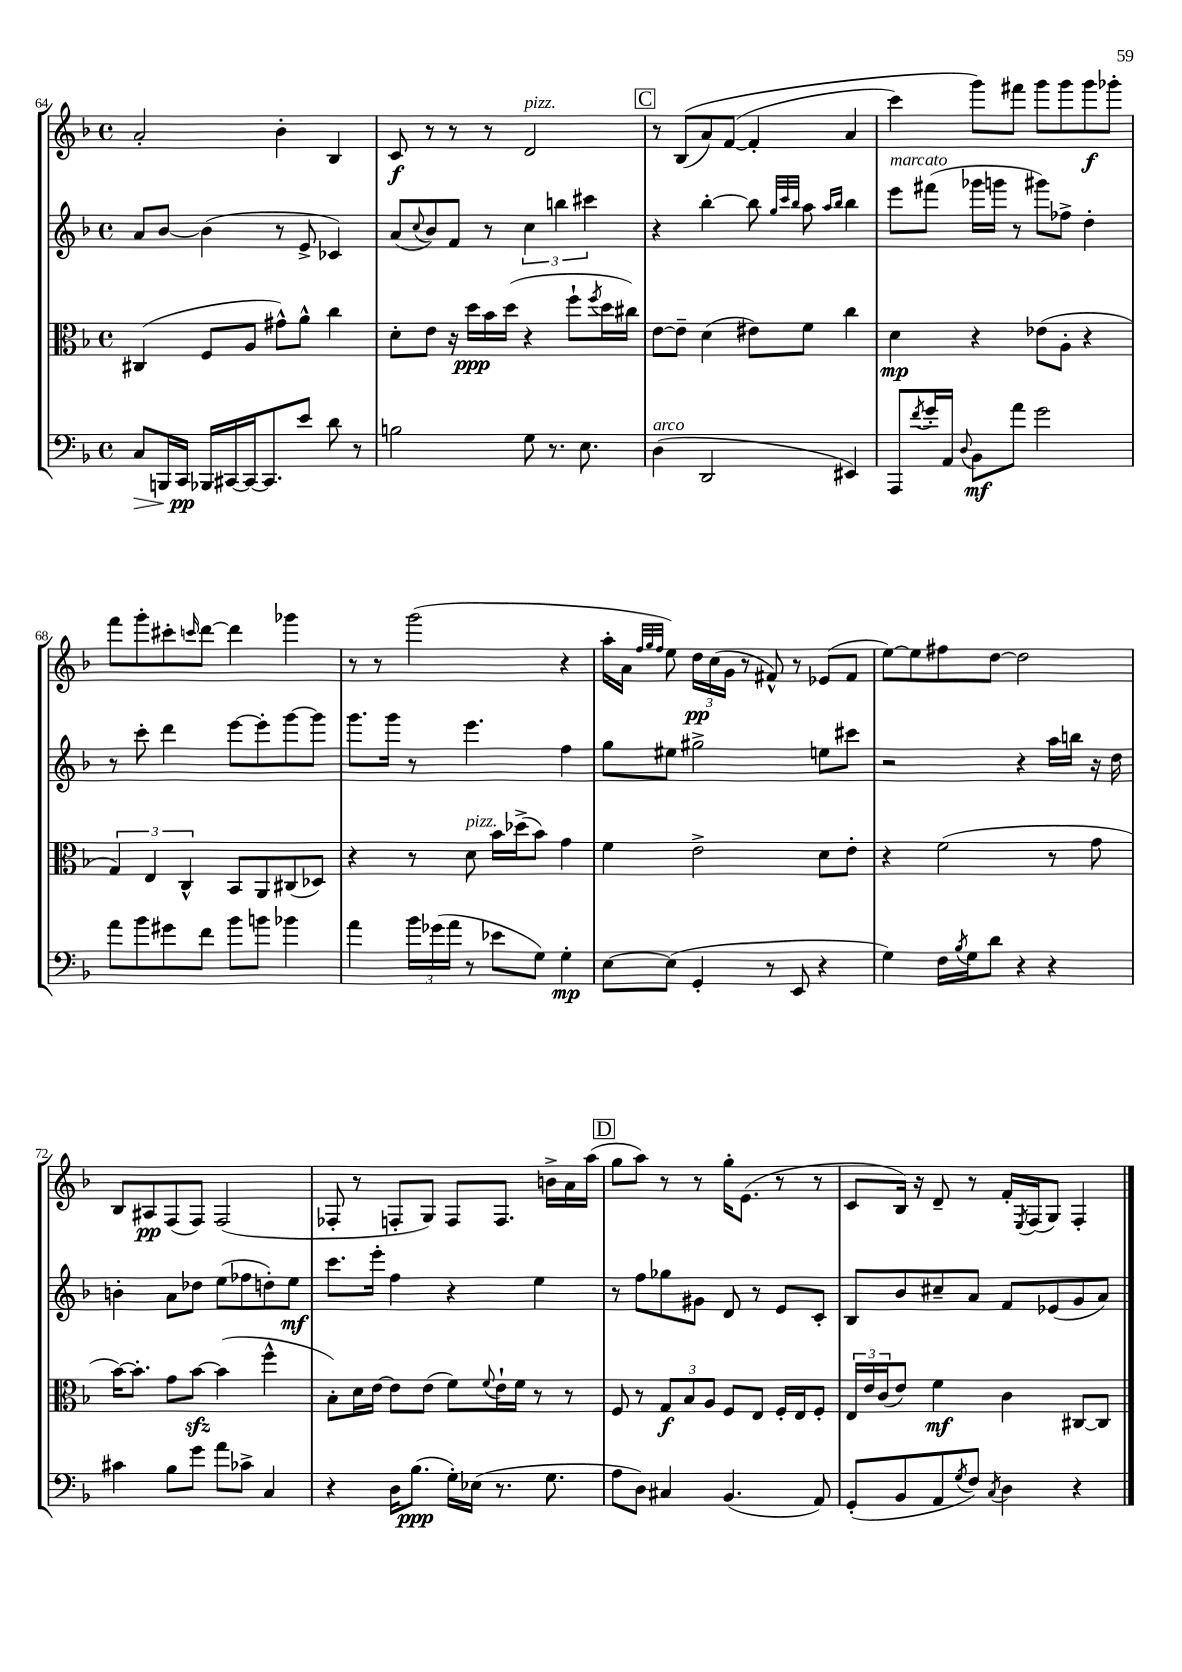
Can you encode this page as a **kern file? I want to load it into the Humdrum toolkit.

**kern	**dynam	**kern	**dynam	**kern	**dynam	**kern	**dynam
*part4	*part4	*part3	*part3	*part2	*part2	*part1	*part1
*staff4	*staff4	*staff3	*staff3	*staff2	*staff2	*staff1	*staff1
*clefF4	*	*clefC3	*	*clefG2	*	*clefG2	*
*k[b-]	*	*k[b-]	*	*k[b-]	*	*k[b-]	*
*M4/4	*	*M4/4	*	*M4/4	*	*M4/4	*
*met(c)	*	*met(c)	*	*met(c)	*	*met(c)	*
=64	=64	=64	=64	=64	=64	=64	=64
!	!LO:HP:b	!	!	!	!	!	!
8C/L	>	(4C#X/	.	8a/L	.	2a'/	.
16BBBn/L	.	.	.	[8b-/J	.	.	.
16CC/JJ	pp	.	.	.	.	.	.
16BBB-X/LL	]	8F/L	.	(4b-\]	.	.	.
[16CC#X/	.	.	.	.	.	.	.
16CC#/J_	.	8A/J	.	.	.	.	.
8.CC#/]	.	.	.	.	.	.	.
.	.	8g#X^^\L)	.	8r	.	4b-'\	.
8e/J	.	8a^^\J	.	8e^/	.	.	.
8d\	.	4cc\	.	4c-X/)	.	4B-/	.
8r	.	.	.	.	.	.	.
=65	=65	=65	=65	=65	=65	=65	=65
2Bn\	.	8d'\L	.	(8a/L	.	8c/	f
.	.	.	.	8qqcc/	.	.	.
.	.	8e\J	.	8b-/)	.	8r	.
.	.	16r	.	8f/J	.	8r	.
.	.	16dd\LL	ppp	.	.	.	.
.	.	16b-\	.	8r	.	8r	.
.	.	(16dd\JJ	.	.	.	.	.
!	!	!	!	!	!	!LO:TX:a:i:t=pizz.	!
8G\	.	4r	.	6cc\	.	2d/	.
8.r	.	.	.	.	.	.	.
.	.	.	.	6bbn\	.	.	.
.	.	8ff`\L	.	.	.	.	.
8.E\	.	.	.	.	.	.	.
.	.	.	.	6ccc#X\	.	.	.
.	.	8qff/	.	.	.	.	.
.	.	16dd\L	.	.	.	.	.
.	.	16cc#X\JJ)	.	.	.	.	.
!!LO:REH:place=s1:t=C
=66	=66	=66	=66	=66	=66	=66	=66
!LO:TX:a:i:t=arco	!	!	!	!	!	!	!
(4D\	.	[8e\L	.	4r	.	8r	.
.	.	8e~\J]	.	.	.	((8B-/L	.
2DD/	.	(4d\	.	[4bb-'\	.	8a/)	.
.	.	.	.	.	.	([8f/J	.
.	.	8e#X\L)	.	8bb-\]	.	4f'/]	.
.	.	.	.	32qqgg/LLL	.	.	.
.	.	.	.	32qqccc/	.	.	.
.	.	.	.	32qqbb-/JJJ	.	.	.
.	.	8f\J	.	8aa\	.	.	.
.	.	.	.	16qqaa/LL	.	.	.
.	.	.	.	16qqbb-/JJ	.	.	.
4EE#X/)	.	4cc\	.	4bb-\	.	4a/	.
=67	=67	=67	=67	=67	=67	=67	=67
!	!	!	!	!LO:TX:a:i:t=marcato	!	!	!
8AAA/L	.	4d\	mp	8eee\L	.	4ccc\)	.
8qf/	.	.	.	.	.	.	.
16g'/L	.	.	.	(8fff#X\J	.	.	.
16AA/JJ	.	.	.	.	.	.	.
8qqD/	.	.	.	.	.	.	.
8BB-\L	mf	4r	.	16ggg-X\LL	.	8ggg\L)	.
.	.	.	.	16gggn\JJ	.	.	.
8a\J	.	.	.	8r	.	8fff#X\J	.
2g\	.	(8e-X\L	.	8ggg#X\L)	.	8ggg\L	.
.	.	8A'\J	.	8ff-X^\J	.	8ggg\	.
.	.	4r	.	4dd'\	.	8ggg\	f
.	.	.	.	.	.	8ggg-X'\J	.
!!LO:LB:g=z
=68	=68	=68	=68	=68	=68	=68	=68
8a\L	.	6G/)	.	8r	.	8fff\L	.
8b-\	.	.	.	8ccc'\	.	8ggg'\	.
.	.	6E/	.	.	.	.	.
8g#X\	.	.	.	4ddd\	.	8ccc#X'\	.
.	.	6C^^/	.	.	.	.	.
.	.	.	.	.	.	16qqcccn/	.
8f\J	.	.	.	.	.	[8ddd\J	.
8b-\L	.	8BB-/L	.	[8eee\L	.	4ddd\]	.
8bn\J	.	8AA/	.	8eee'\]	.	.	.
4b-X\	.	(8C#X/	.	[8ggg\	.	4ggg-X\	.
.	.	8D-X/J)	.	8ggg\J]	.	.	.
=69	=69	=69	=69	=69	=69	=69	=69
4a\	.	4r	.	8.ggg\L	.	8r	.
.	.	.	.	.	.	8r	.
.	.	.	.	16ggg\Jk	.	.	.
24b-\LL	.	8r	.	8r	.	(2ggg\	.
(24g-X\	.	.	.	.	.	.	.
24a\JJ	.	.	.	.	.	.	.
!	!	!LO:TX:a:i:t=pizz.	!	!	!	!	!
8r	.	8d\	.	4.eee\	.	.	.
8e-X\L	.	16b-\LL	.	.	.	.	.
.	.	(16dd-X^\J	.	.	.	.	.
8G\J)	.	8b-\J)	.	.	.	.	.
4G'\	mp	4g\	.	4ff\	.	4r	.
=70	=70	=70	=70	=70	=70	=70	=70
[8E\L	.	4f\	.	8gg\L	.	16aa'\LL	.
.	.	.	.	.	.	16a\JJ	.
.	.	.	.	.	.	32qqff/LLL	.
.	.	.	.	.	.	32qqgg/	.
.	.	.	.	.	.	32qqff/JJJ	.
(8E\J]	.	.	.	8ee#X\J	.	8ee\)	.
4GG'/	.	2e^\	.	2gg#X^\	.	24dd\LL	pp
.	.	.	.	.	.	(24cc\	.
.	.	.	.	.	.	24g\JJ	.
.	.	.	.	.	.	8r	.
8r	.	.	.	.	.	8f#X^^/)	.
8EE/	.	.	.	.	.	8r	.
4r	.	8d\L	.	8een\L	.	(8e-X/L	.
.	.	8e'\J	.	8ccc#X\J	.	8f#/J	.
=71	=71	=71	=71	=71	=71	=71	=71
4G\)	.	4r	.	2r	.	[8ee\L)	.
.	.	.	.	.	.	8ee\]	.
16F\LL	.	(2f\	.	.	.	8ff#X\	.
8qB-/	.	.	.	.	.	.	.
16G\J	.	.	.	.	.	.	.
8d\J	.	.	.	.	.	[8dd\J	.
4r	.	.	.	4r	.	2dd\]	.
4r	.	8r	.	16aa\LL	.	.	.
.	.	.	.	16bbn\JJ	.	.	.
.	.	8g\	.	16r	.	.	.
.	.	.	.	16dd\	.	.	.
!!LO:LB:g=z
=72	=72	=72	=72	=72	=72	=72	=72
4c#X\	.	[16b-\KL)	.	4bn'\	.	8B-/L	.
.	.	8.b-'\J]	.	.	.	.	.
.	.	.	.	.	.	8A#X/	pp
8B-\L	.	8g\L	.	8a\L	.	(8F/	.
8g\J	.	[8b-zz\J	.	8dd-X\J	.	8F/J)	.
8a\L	.	(4b-\]	.	(8ee\L	.	(2F/	.
8c-X^\J	.	.	.	8ff-X\	.	.	.
4C/	.	4ff^^\	.	8ddn'\)	.	.	.
.	.	.	.	8ee\J	mf	.	.
=73	=73	=73	=73	=73	=73	=73	=73
4r	.	8B-'\L)	.	8.ccc\L	.	8F-X'/	.
.	.	16d\L	.	.	.	8r	.
.	.	[16e\JJ	.	16eee'\Jk	.	.	.
16D\KL	.	8e\L]	.	4ff\	.	8Fn'/L	.
(8.B-\J	ppp	.	.	.	.	.	.
.	.	(8e\J	.	.	.	8G/J)	.
16G'\LL)	.	8f\L)	.	4r	.	8F/L	.
(16E-X\JJ	.	.	.	.	.	.	.
.	.	8qqf/	.	.	.	.	.
8.r	.	16e`\L	.	.	.	8.F/J	.
.	.	16f\JJ	.	.	.	.	.
.	.	8r	.	4ee\	.	.	.
8.G\	.	.	.	.	.	16bn^\LL	.
.	.	8r	.	.	.	16a\	.
.	.	.	.	.	.	(16aa\JJ	.
!!LO:REH:place=s1:t=D
=74	=74	=74	=74	=74	=74	=74	=74
8A\L	.	8F/	.	8r	.	8gg\L	.
8D\J)	.	8r	.	8ff\L	.	8aa\J)	.
4C#X/	.	12G/L	f	8gg-X\	.	8r	.
.	.	12B-/	.	.	.	.	.
.	.	.	.	8g#X\J	.	8r	.
.	.	12A/J	.	.	.	.	.
(4.BB-/	.	8F/L	.	8d/	.	16gg'\KL	.
.	.	.	.	.	.	(8.e\J	.
.	.	8E/J	.	8r	.	.	.
.	.	16F'/LL	.	8e/L	.	8r	.
.	.	16E/J	.	.	.	.	.
8AA/)	.	8F'/J	.	8c'/J	.	8r	.
=75	=75	=75	=75	=75	=75	=75	=75
(8GG'/L	.	24E/LL	.	8B-/L	.	8c/L	.
.	.	24e/	.	.	.	.	.
.	.	(24c/J	.	.	.	.	.
8BB-/	.	8e/J)	.	8b-/	.	16B-/Jk)	.
.	.	.	.	.	.	16r	.
8AA/	.	4f\	mf	8cc#X~/	.	8d~/	.
8qG/	.	.	.	.	.	.	.
8F/J)	.	.	.	8a/J	.	8r	.
8qC/	.	.	.	.	.	.	.
4D\	.	4c\	.	8f/L	.	16f'/LL	.
.	.	.	.	.	.	8qE/	.
.	.	.	.	.	.	(16F/J	.
.	.	.	.	(8e-X/	.	8G/J)	.
4r	.	[8C#X/L	.	8g/	.	4F'/	.
.	.	8C#/J]	.	8a/J)	.	.	.
==	==	==	==	==	==	==	==
*-	*-	*-	*-	*-	*-	*-	*-
